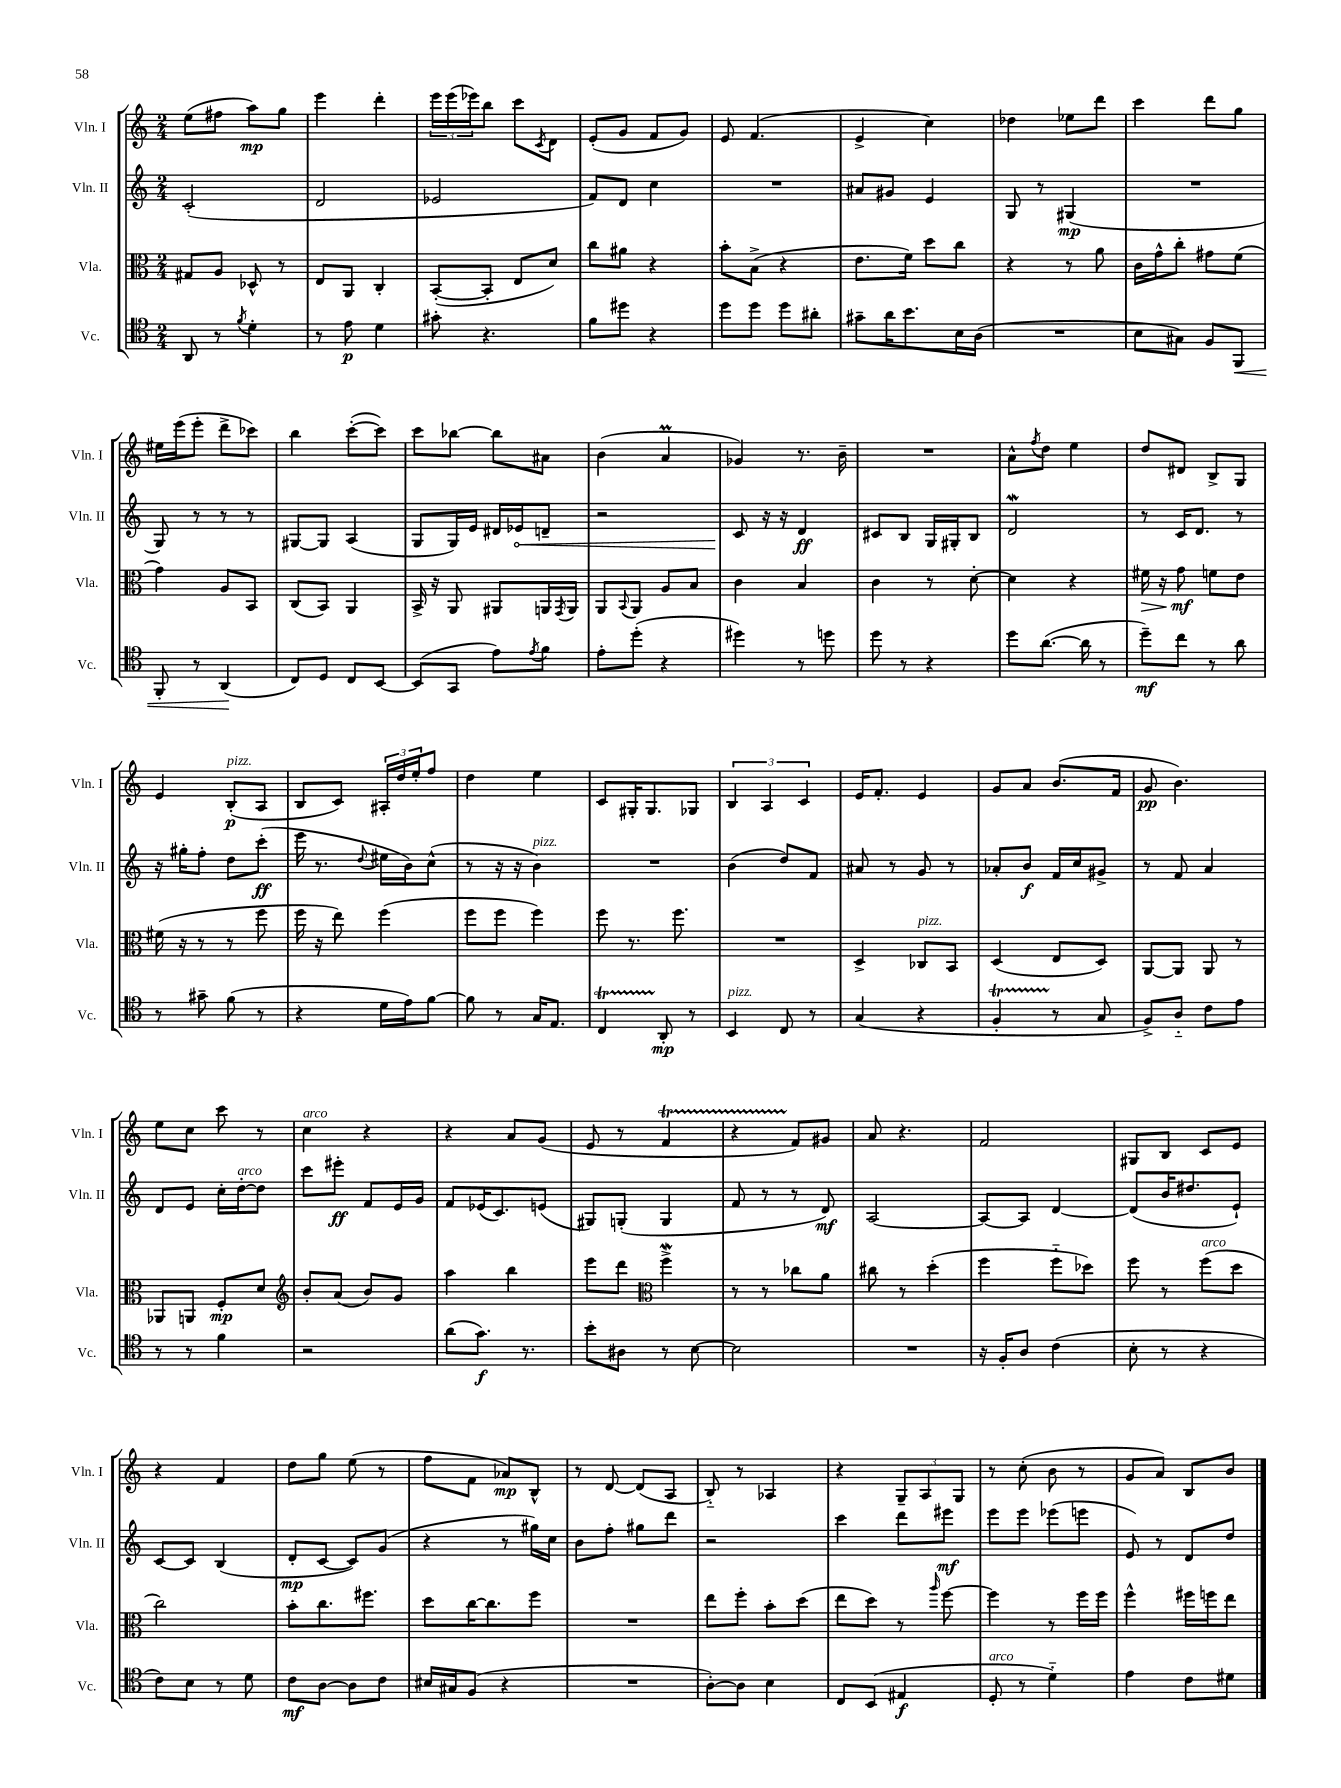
<<
\new StaffGroup <<
\new Staff = "s0" \with { instrumentName = "Vln. I" shortInstrumentName = "Vln. I" } {
    \clef treble \key c \major \numericTimeSignature \time 2/4
    e''8( fis''8 a''8\mp) g''8 |
    e'''4 d'''4-. |
    \tuplet 3/2 { e'''16 e'''16( ees'''16) } b''8 c'''8 \acciaccatura { c'8 } d'8 |
    e'8-.( g'8 f'8 g'8) |
    e'8 f'4.( |
    e'4-> c''4) |
    des''4 ees''8 d'''8 |
    c'''4 d'''8 g''8 |
    eis''16 e'''16( e'''8-. d'''8-> ces'''8) |
    b''4 c'''8~-.( c'''8) |
    c'''8 bes''8~ bes''8 ais'8 |
    b'4( a'4\prall |
    ges'4) r8. b'16-- |
    R2 |
    a'8-^ \acciaccatura { f''8 } d''8 e''4 |
    d''8 dis'8 b8-> g8 |
    e'4 b8-.\p^\markup { \italic "pizz." }( a8 |
    b8 c'8) \tuplet 3/2 { ais16-. d''16 e''16-. } f''8 |
    d''4 e''4 |
    c'8 gis16-. gis8. ges8 |
    \tuplet 3/2 { b4 a4 c'4 } |
    e'16 f'8.-. e'4 |
    g'8 a'8 b'8.( f'16 |
    g'8\pp b'4.) |
    e''8 c''8 c'''8 r8 |
    c''4^\markup { \italic "arco" } r4 |
    r4 a'8 g'8( |
    e'8 r8 f'4\startTrillSpan |
    r4 f'8\stopTrillSpan) gis'8 |
    a'8 r4. |
    f'2 |
    gis8 b8 c'8 e'8 |
    r4 f'4 |
    d''8 g''8 e''8( r8 |
    f''8 f'8 aes'8\mp) b8-^ |
    r8 d'8~ d'8( a8 |
    b8-_) r8 aes4 |
    r4 \tuplet 3/2 { g8-- a8 g8 } |
    r8 c''8-.( b'8 r8 |
    g'8 a'8) b8 b'8 \bar "|." |
}
\new Staff = "s1" \with { instrumentName = "Vln. II" shortInstrumentName = "Vln. II" } {
    \clef treble \key c \major \numericTimeSignature \time 2/4
    c'2-.( |
    d'2 |
    ees'2 |
    f'8) d'8 c''4 |
    R2 |
    ais'8 gis'8 e'4 |
    g8 r8 gis4\mp( |
    R2 |
    g8) r8 r8 r8 |
    gis8~ gis8 a4( |
    g8 g16) e'16 dis'16 \once \override Hairpin.circled-tip = ##t ees'16\< d'8-- |
    r2 |
    c'8\! r16 r16 d'4\ff |
    cis'8 b8 g16 gis16-. b8 |
    d'2\mordent |
    r8 c'16 d'8. r8 |
    r16 gis''16-. f''8-. d''8 c'''8-.\ff( |
    e'''16 r8. \appoggiatura { d''8 } eis''16 b'16) c''8-^( |
    r8 r16 r16 b'4^\markup { \italic "pizz." }) |
    R2 |
    b'4( d''8) f'8 |
    ais'8 r8 g'8 r8 |
    aes'8-. b'8\f f'16 c''16 gis'8-> |
    r8 f'8 a'4 |
    d'8 e'8 c''16-. d''16~-.^\markup { \italic "arco" } d''8 |
    c'''8 eis'''8-.\ff f'8 e'16 g'16 |
    f'8 ees'16( c'8.) e'8( |
    gis8) g8-.( g4 |
    f'8 r8 r8 d'8\mf) |
    a2~ |
    a8~ a8 d'4~ |
    d'8( b'16 dis''8. e'8-!) |
    c'8~ c'8 b4( |
    d'8-.\mp c'8~ c'8) g'8( |
    r4 r8 gis''16) c''16 |
    b'8 f''8-. gis''8 d'''8 |
    r2 |
    c'''4 d'''8 eis'''8\mf |
    e'''8 e'''8 ees'''8( e'''8 |
    e'8) r8 d'8 d''8 \bar "|." |
}
\new Staff = "s2" \with { instrumentName = "Vla." shortInstrumentName = "Vla." } {
    \clef alto \key c \major \numericTimeSignature \time 2/4
    gis8 a8 des8-^ r8 |
    e8 a,8 c4-. |
    b,8~-.( b,8-. e8 d'8) |
    c''8 ais'8 r4 |
    b'8-. b8->( r4 |
    e'8. f'16) d''8 c''8 |
    r4 r8 a'8 |
    c'16 g'16-^ c''8-. gis'8 f'8( |
    g'4) a8 b,8 |
    c8( b,8) a,4 |
    b,16-> r16 a,8 ais,8 a,16 \acciaccatura { g,8 } a,16 |
    a,8 \appoggiatura { b,8 } a,8 a8 b8 |
    c'4 b4 |
    c'4 r8 d'8~-. |
    d'4 r4 |
    fis'16\> r16 g'8\mf\! f'8 e'8 |
    fis'16( r16 r8 r8 f''8 |
    f''16 r16 e''8) f''4( |
    f''8 f''8 f''4) |
    f''8 r8. f''8. |
    R2 |
    d4-> ces8^\markup { \italic "pizz." } b,8 |
    d4( e8 d8) |
    a,8~ a,8 a,8 r8 |
    aes,8 a,8 f8-.\mp d'8 |
    \clef treble b'8-. a'8( b'8) g'8 |
    a''4 b''4 |
    e'''8 d'''8 \clef alto f''4->\mordent |
    r8 r8 ces''8 a'8 |
    cis''8 r8 d''4-.( |
    f''4 f''8-_ des''8) |
    f''8 r8 f''8^\markup { \italic "arco" }( d''8 |
    c''2) |
    b'8-. c''8. fis''8. |
    d''8 c''16~ c''8. f''8 |
    R2 |
    e''8 f''8-. b'8-. d''8( |
    e''8 d''8) r8 \grace { a''16 } f''8~ |
    f''4 r8 f''16 f''16 |
    f''4-^ fis''16 f''16 e''8 \bar "|." |
}
\new Staff = "s3" \with { instrumentName = "Vc." shortInstrumentName = "Vc." } {
    \clef tenor \key c \major \numericTimeSignature \time 2/4
    a,8 r8 \acciaccatura { f'8 } d'4-. |
    r8 e'8\p d'4 |
    gis'8-. r4. |
    f'8 dis''8 r4 |
    d''8 d''8 d''8 ais'8-. |
    gis'8-- a'16 b'8. b16 a16( |
    R2 |
    b8 gis8) f8 f,8\< |
    f,8-. r8 a,4\!( |
    c8) d8 c8 b,8~ |
    b,8( g,8 e'8) \acciaccatura { e'8 } f'8 |
    e'8-. d''8-.( r4 |
    dis''4) r8 d''8 |
    d''8 r8 r4 |
    d''8 a'8.~( a'16 r8 |
    d''8--\mf) c''8 r8 a'8 |
    r8 gis'8-- f'8( r8 |
    r4 d'16 e'16) f'8~ |
    f'8 r8 g16 e8. |
    c4\startTrillSpan a,8-.\stopTrillSpan\mp r8 |
    b,4^\markup { \italic "pizz." } c8 r8 |
    g4( r4 |
    f4-.\startTrillSpan r8\stopTrillSpan g8 |
    f8->) a8-_ c'8 e'8 |
    r8 r8 f'4 |
    r2 |
    a'8( g'8.\f) r8. |
    b'8-. ais8 r8 b8~ |
    b2 |
    R2 |
    r16 f16-. a8 c'4( |
    b8-. r8 r4 |
    c'8) b8 r8 d'8 |
    c'8\mf a8~ a8 c'8 |
    bis16 gis16 f8( r4 |
    R2 |
    a8~-.) a8 b4 |
    c8 b,8( eis4\f |
    d8-.^\markup { \italic "arco" } r8 d'4-_) |
    e'4 c'8 dis'8 \bar "|." |
}
>>
>>
\layout { \context { \Score \remove "Bar_number_engraver" } }
